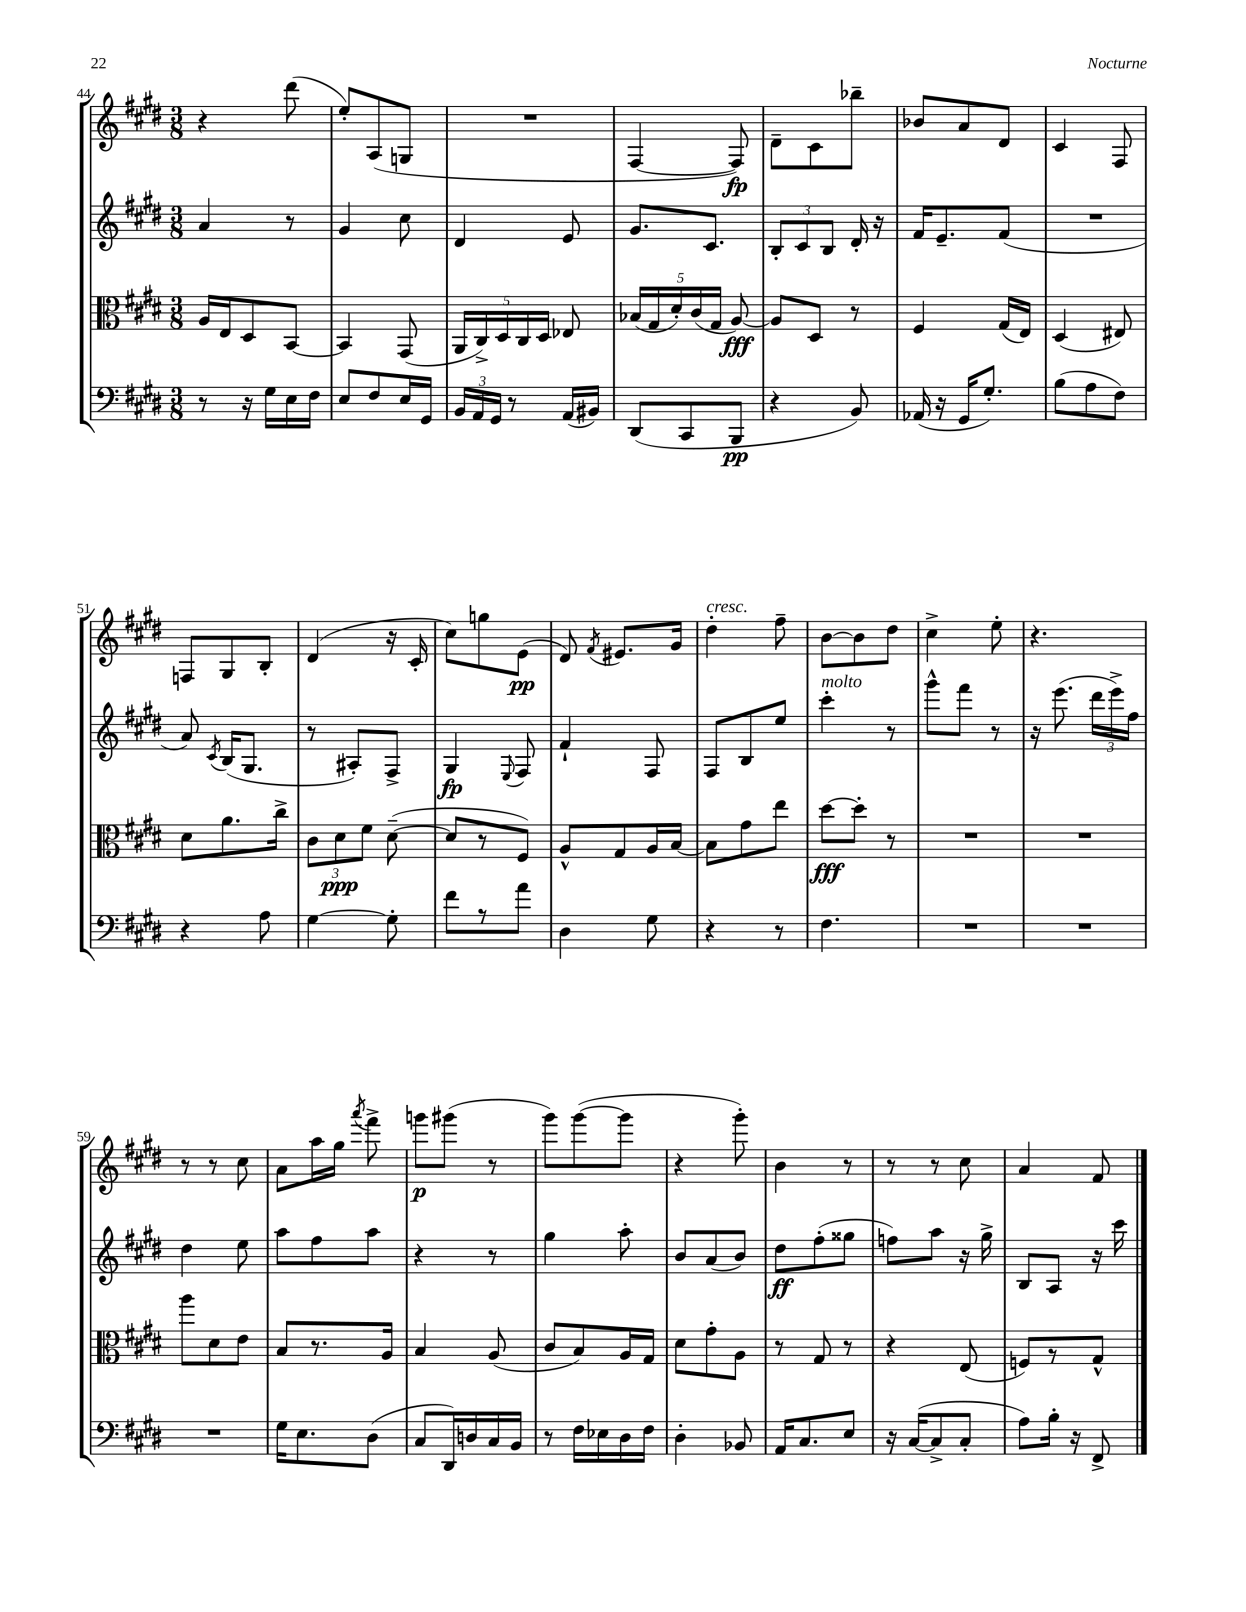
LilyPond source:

<<
\new StaffGroup <<
\new Staff = "s0" {
    \clef treble \key e \major \numericTimeSignature \time 3/8
    \autoBeamOff r4 dis'''8( |
    e''8[-.) a8( g8] |
    R4. |
    fis4~ fis8\fp) |
    dis'8[-- cis'8 bes''8]-- |
    bes'8[ a'8 dis'8] |
    cis'4 fis8 |
    f8[ gis8 b8]-. |
    dis'4( r16 cis'16-. |
    cis''8[) g''8 e'8]\pp( |
    dis'8) \acciaccatura { fis'8 } eis'8.[ gis'16] |
    dis''4-.^\markup { \italic "cresc." } fis''8-- |
    b'8[~ b'8 dis''8] |
    cis''4-> e''8-. |
    r4. |
    r8 r8 cis''8 |
    a'8[ a''16 gis''16] \acciaccatura { a'''8 } fis'''8-> |
    g'''8[\p gis'''8]( r8 |
    gis'''8[) gis'''8~( gis'''8] |
    r4 gis'''8-.) |
    b'4 r8 |
    r8 r8 cis''8 |
    a'4 fis'8 \bar "|." |
}
\new Staff = "s1" {
    \clef treble \key e \major \numericTimeSignature \time 3/8
    \autoBeamOff a'4 r8 |
    gis'4 cis''8 |
    dis'4 e'8 |
    gis'8.[ cis'8.] |
    \tuplet 3/2 { b8[-. cis'8 b8] } dis'16-. r16 |
    fis'16[ e'8.-- fis'8]( |
    R4. |
    a'8) \acciaccatura { cis'8 } b16[( gis8.] |
    r8 ais8[-.) fis8]-> |
    gis4\fp \appoggiatura { e8 } fis8 |
    fis'4-! fis8 |
    fis8[ b8 e''8] |
    cis'''4-.^\markup { \italic "molto" } r8 |
    gis'''8[-^ fis'''8] r8 |
    r16 e'''8.( \tuplet 3/2 { dis'''16[ e'''16->) fis''16] } |
    dis''4 e''8 |
    a''8[ fis''8 a''8] |
    r4 r8 |
    gis''4 a''8-. |
    b'8[ a'8( b'8]) |
    dis''8[\ff fis''8-.( gisis''8] |
    f''8[) a''8] r16 gis''16-> |
    b8[ a8] r16 cis'''16 \bar "|." |
}
\new Staff = "s2" {
    \clef alto \key e \major \numericTimeSignature \time 3/8
    \autoBeamOff a16[ e16 dis8 b,8]~ |
    b,4 gis,8( |
    \tuplet 5/4 { a,16[ cis16->) dis16 cis16 dis16] } ees8 |
    \tuplet 5/4 { bes16[( gis16 dis'16-.) cis'16( gis16] } a8~\fff) |
    a8[ dis8] r8 |
    fis4 gis16[( e16]) |
    dis4( eis8) |
    dis'8[ a'8. cis''16]-> |
    \tuplet 3/2 { cis'8[ dis'8\ppp fis'8] } dis'8~--( |
    dis'8[ r8 fis8]) |
    a8[-^ gis8 a16 b16]~ |
    b8[ gis'8 e''8] |
    dis''8[~\fff dis''8]-. r8 |
    R4. |
    R4. |
    a''8[ dis'8 e'8] |
    b8[ r8. a16] |
    b4 a8( |
    cis'8[ b8) a16 gis16] |
    dis'8[ gis'8-. a8] |
    r8 gis8 r8 |
    r4 e8( |
    f8[) r8 gis8]-^ \bar "|." |
}
\new Staff = "s3" {
    \clef bass \key e \major \numericTimeSignature \time 3/8
    \autoBeamOff r8 r16 gis16[ e16 fis16] |
    e8[ fis8 e16 gis,16] |
    \tuplet 3/2 { b,16[ a,16 gis,16] } r8 a,16[( bis,16]) |
    dis,8[( cis,8 b,,8]\pp |
    r4 b,8) |
    aes,16( r16 gis,16[ gis8.]-.) |
    b8[( a8 fis8]) |
    r4 a8 |
    gis4~ gis8-. |
    fis'8[ r8 a'8] |
    dis4 gis8 |
    r4 r8 |
    fis4. |
    R4. |
    R4. |
    R4. |
    gis16[ e8. dis8]( |
    cis8[ dis,16) d16 cis16 b,16] |
    r8 fis16[ ees16 dis16 fis16] |
    dis4-. bes,8 |
    a,16[ cis8. e8] |
    r16 cis16[~( cis8-> cis8]-. |
    a8[) b16]-. r16 fis,8-> \bar "|." |
}
>>
>>
\layout { \context { \Score currentBarNumber = #44 } }
